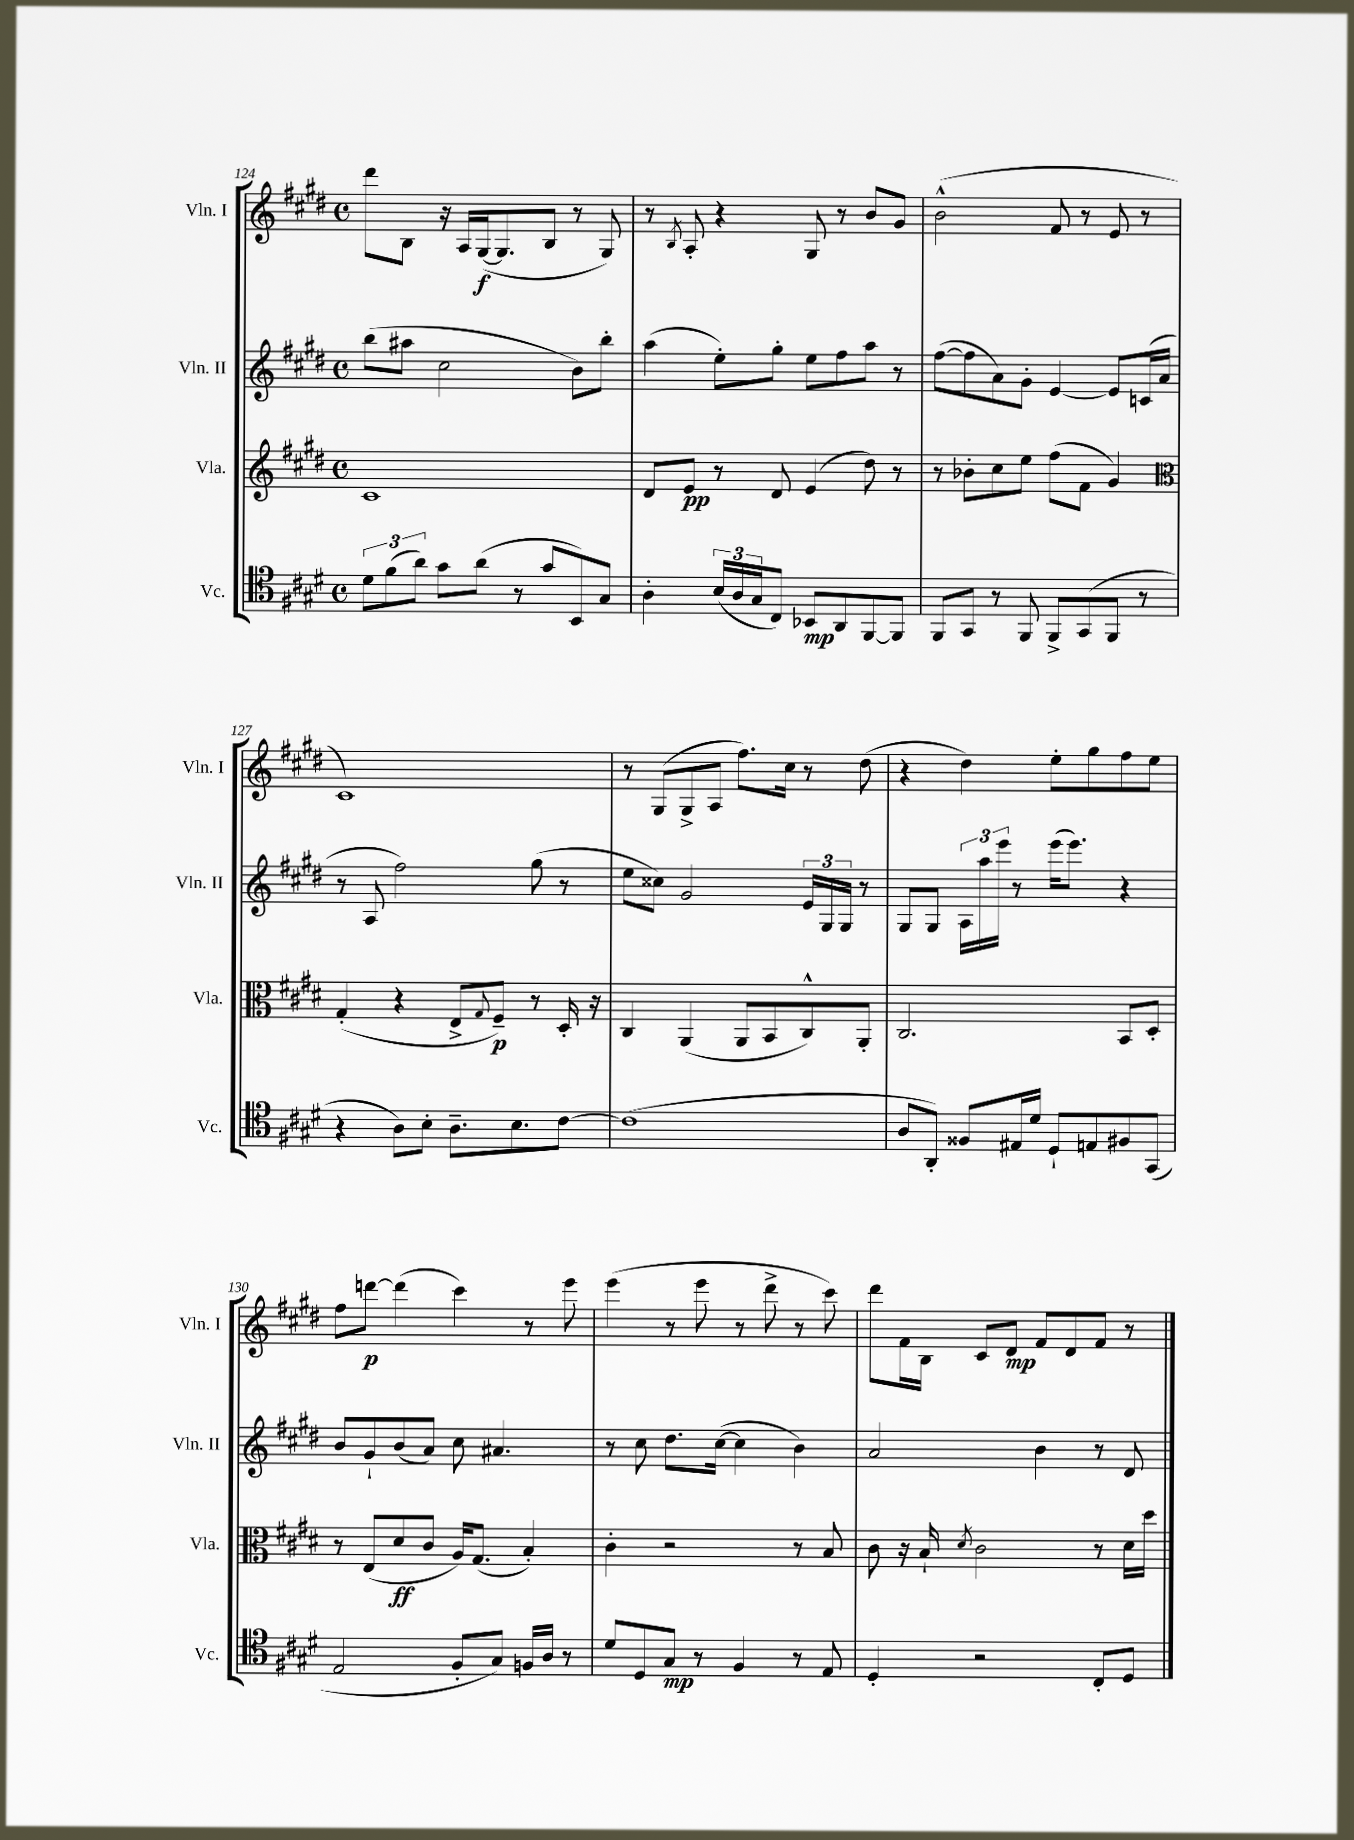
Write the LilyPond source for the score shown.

<<
\new StaffGroup <<
\new Staff = "s0" \with { instrumentName = "Vln. I" shortInstrumentName = "Vln. I" } {
    \clef treble \key e \major \defaultTimeSignature \time 4/4
    dis'''8 b8 r16 a16 gis16~\f( gis8. b8 r8 gis8) |
    r8 \acciaccatura { b8 } a8-. r4 gis8 r8 b'8 gis'8 |
    b'2-^( fis'8 r8 e'8 r8 |
    cis'1) |
    r8 gis8( gis8-> a8 fis''8.) cis''16 r8 dis''8( |
    r4 dis''4) e''8-. gis''8 fis''8 e''8 |
    fis''8 d'''8~\p d'''4( cis'''4) r8 e'''8 |
    e'''4( r8 e'''8 r8 dis'''8-> r8 cis'''8) |
    dis'''8 fis'16 b16 cis'8 dis'8\mp fis'8 dis'8 fis'8 r8 \bar "|." |
}
\new Staff = "s1" \with { instrumentName = "Vln. II" shortInstrumentName = "Vln. II" } {
    \clef treble \key e \major \defaultTimeSignature \time 4/4
    b''8( ais''8 cis''2 b'8) b''8-. |
    a''4( e''8-.) gis''8-. e''8 fis''8 a''8 r8 |
    fis''8~( fis''8 a'8) gis'8-. e'4~ e'8 c'16( a'16 |
    r8 a8 fis''2) gis''8( r8 |
    e''8 cisis''8) gis'2 \tuplet 3/2 { e'16 gis16 gis16 } r8 |
    gis8 gis8 \tuplet 3/2 { a16 a''16 e'''16 } r8 e'''16( e'''8.) r4 |
    b'8 gis'8-! b'8( a'8) cis''8 ais'4. |
    r8 cis''8 dis''8. cis''16~( cis''4 b'4) |
    a'2 b'4 r8 dis'8 \bar "|." |
}
\new Staff = "s2" \with { instrumentName = "Vla." shortInstrumentName = "Vla." } {
    \clef treble \key e \major \defaultTimeSignature \time 4/4
    cis'1 |
    dis'8 e'8\pp r8 dis'8 e'4( dis''8) r8 |
    r8 bes'8-. cis''8 e''8 fis''8( fis'8 gis'4) |
    \clef alto gis4-.( r4 e8-> \appoggiatura { gis8 } fis8--\p) r8 dis16-. r16 |
    cis4 a,4( a,8 b,8 cis8-^) a,8-. |
    cis2. b,8 dis8-. |
    r8 e8( dis'8\ff cis'8 a16) gis8.( b4-.) |
    cis'4-. r2 r8 b8 |
    cis'8 r16 b16-! \acciaccatura { dis'8 } cis'2 r8 dis'16 dis''16 \bar "|." |
}
\new Staff = "s3" \with { instrumentName = "Vc." shortInstrumentName = "Vc." } {
    \clef tenor \key e \major \defaultTimeSignature \time 4/4
    \tuplet 3/2 { dis'8 fis'8( a'8) } gis'8 a'8( r8 gis'8 b,8) gis8 |
    a4-. \tuplet 3/2 { b16( a16 gis16 } cis8) bes,8\mp a,8 fis,8~ fis,8 |
    fis,8 gis,8 r8 fis,8 fis,8-> gis,8( fis,8 r8 |
    r4 a8) b8-. a8.-- b8. cis'8~ |
    cis'1( |
    a8 a,8-.) fisis8 eis16 dis'16 dis8-! e8 fis8 gis,8( |
    e2 fis8-. gis8) f16 a16 r8 |
    dis'8 dis8 gis8\mp r8 fis4 r8 e8 |
    dis4-. r2 cis8-. dis8 \bar "|." |
}
>>
>>
\layout { \context { \Score currentBarNumber = #124 } }
